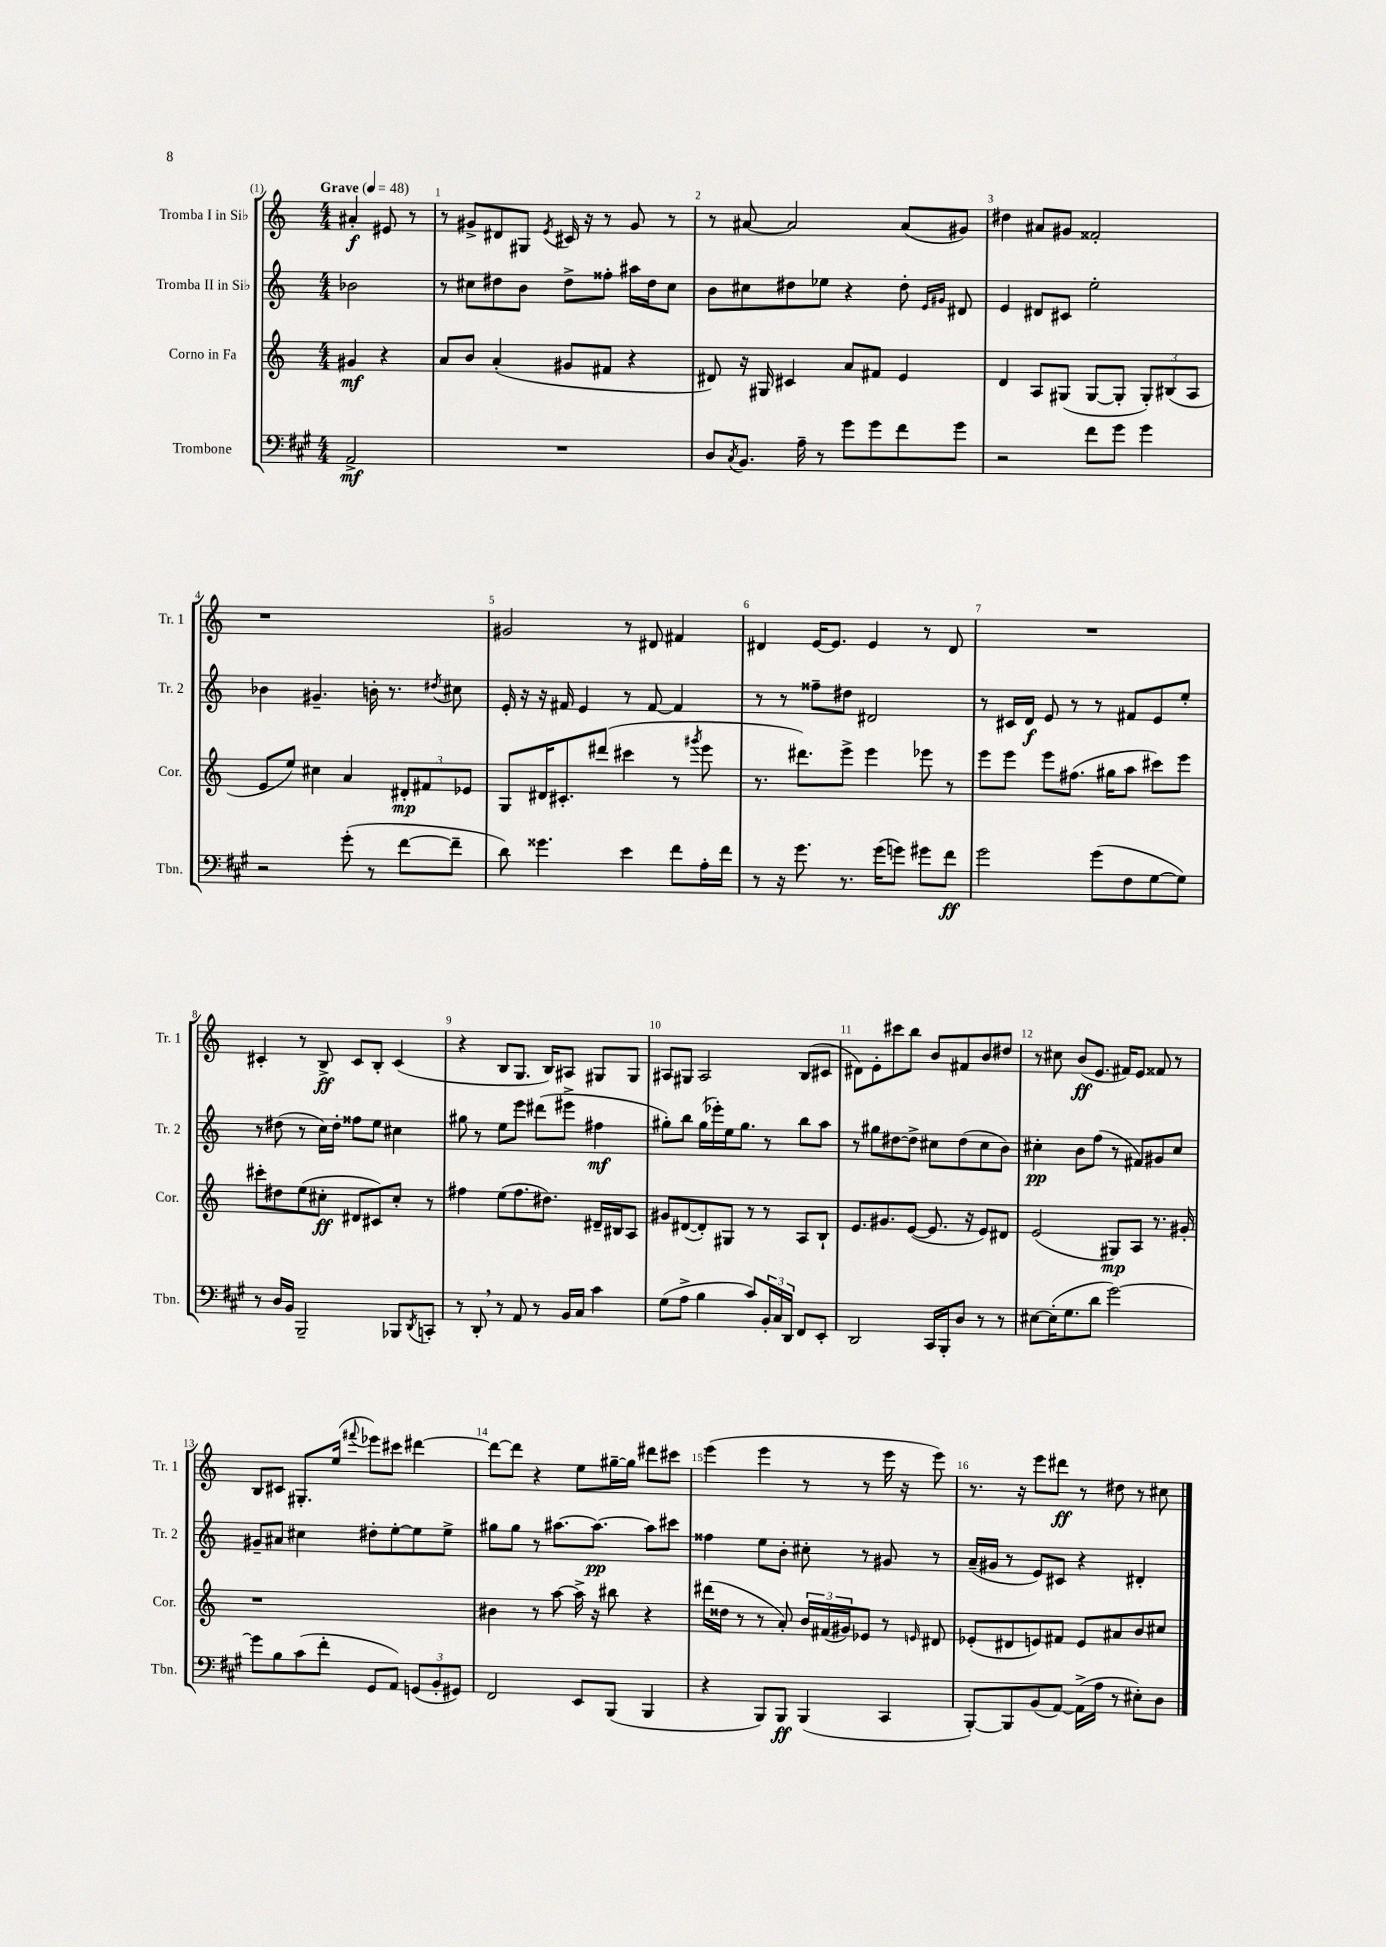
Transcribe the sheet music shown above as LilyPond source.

<<
\new StaffGroup <<
\new Staff = "s0" \with { instrumentName = "Tromba I in Sib" shortInstrumentName = "Tr. 1" } {
    \clef treble \key c \major \numericTimeSignature \time 4/4 \partial 2 \tempo "Grave" 4 = 48
    ais'4-.\f eis'8 r8 |
    r8 gis'8-> dis'8 gis8 \acciaccatura { e'8 } cis'16 r16 r8 gis'8 r8 |
    r8 ais'8~ ais'2 ais'8( gis'8) |
    dis''4 ais'8 gis'8 fisis'2-. |
    r1 |
    gis'2 r8 dis'8 fis'4 |
    dis'4 e'16~ e'8. e'4 r8 dis'8 |
    R1 |
    cis'4-. r8 b8->\ff cis'8 b8-. cis'4( |
    r4 b8 g8. b16) ais8 gis8 gis8 |
    ais8 gis8 ais2 b8( cis'8 |
    dis'8) e'8-. cis'''8 b''8 b'8 fis'8 b'8 dis''8 |
    r8 cis''8 b'8\ff( e'8. fis'16) e'8 fisis'8 r8 |
    b8 cis'8 gis8.-. e''16( \appoggiatura { fis'''8 } ees'''8) cis'''8 dis'''4~ |
    dis'''8~ dis'''8 r4 e''8 gis''16~-- gis''16 dis'''8 cis'''8 |
    e'''4( e'''4 r8 r8 e'''16 r16 e'''8) |
    r8. r16 e'''8 dis'''8\ff r8 dis''8 r8 cis''8 \bar "|." |
}
\new Staff = "s1" \with { instrumentName = "Tromba II in Sib" shortInstrumentName = "Tr. 2" } {
    \clef treble \key c \major \numericTimeSignature \time 4/4 \partial 2
    bes'2 |
    r8 cis''8 dis''8 b'8 dis''8-> fisis''8-. ais''16 dis''16 cis''8 |
    b'8 cis''8 dis''8 ees''8 r4 dis''8-. \grace { e'16 gis'16 } dis'8 |
    e'4 dis'8 cis'8 e''2-. |
    bes'4 gis'4.-- b'16-. r8. \acciaccatura { dis''8 } cis''8 |
    e'16-. r16 r16 fis'16 e'4 r8 fis'8~ fis'4 |
    r8 r8 fisis''8-- dis''8 dis'2 |
    r8 cis'16 d'16\f e'8 r8 r8 fis'8 e'8 e''8-. |
    r8 dis''8( r8 c''16) dis''16-. fisis''8 e''8 cis''4 |
    gis''8 r8 e''8 e'''8 dis'''8( eis'''8-> fis''4\mf |
    gis''8-.) b''8 gis''16( ees'''16-.) e''16 gis''8. r8 b''8 a''8 |
    r8 gis''8 dis''8~ dis''8-> cis''8 dis''8( cis''8 b'8) |
    cis''4-.\pp b'8 f''8( r8 fis'8) gis'8 cis''8 |
    gis'8-- ais'8 cis''4 dis''8-. e''8~-. e''8 e''8-> |
    gis''8 gis''8 r8 ais''8.~ ais''8.~\pp ais''8 cis'''8 |
    fisis''4 e''8 b'8-. cis''8-. r8 gis'8 r8 |
    a'16--( gis'16 r8 e'8) cis'8 r4 dis'4-. \bar "|." |
}
\new Staff = "s2" \with { instrumentName = "Corno in Fa" shortInstrumentName = "Cor." } {
    \clef treble \key c \major \numericTimeSignature \time 4/4 \partial 2
    gis'4\mf r4 |
    a'8 b'8 a'4-.( gis'8 fis'8 r4 |
    dis'8) r16 gis16 cis'4 a'8 fis'8 e'4 |
    d'4 a8 gis8( gis8~ gis8-. \tuplet 3/2 { gis8-.) bis8( a8 } |
    e'8 e''8) cis''4 a'4 \tuplet 3/2 { dis'8-.\mp fis'8 ees'8 } |
    g8 dis'16 cis'8.-. dis'''8( cis'''4 r8 \acciaccatura { gis'''8 } e'''8 |
    r8. dis'''8.) e'''8-> e'''4 ees'''8 r8 |
    e'''8 e'''8 e'''8 fis''8.( gis''16 a''8 cis'''8) e'''8 |
    cis'''8-. dis''8 e''8( cis''8-.\ff dis'8 cis'8) cis''8-. r8 |
    fis''4 e''8( fis''8. dis''8.) dis'16-- bis16 a8 |
    gis'8 dis'8~( dis'8-.) gis8 r8 r8 a8 b8-! |
    e'8. gis'8. e'8~( e'8. r16 e'8) dis'8 |
    e'2( gis8\mp) a8 r8. gis'16-. |
    r1 |
    bis'4 r8 a''8~ a''16-> r16 bis''8 r4 |
    dis'''16( disis''16 r8 r8 a'8-.) \tuplet 3/2 { b'16 fis'16( gis'16) } ees'8 r8 \grace { e'16 } dis'8 |
    ees'8-.( dis'8 e'8) fis'8 e'8 ais'8 b'8 cis''8 \bar "|." |
}
\new Staff = "s3" \with { instrumentName = "Trombone" shortInstrumentName = "Tbn." } {
    \clef bass \key a \major \numericTimeSignature \time 4/4 \partial 2
    a,2->\mf |
    R1 |
    d8 \acciaccatura { cis8 } b,8. a16-- r8 gis'8 gis'8 fis'8 gis'8 |
    r2 fis'8 gis'8 gis'4 |
    r2 gis'8-.( r8 fis'8~ fis'8-- |
    d'8) gisis'4. e'4 fis'8 a16-. fis'16 |
    r8 r16 gis'8. r8. gis'16( g'8) gis'8 fis'8\ff |
    gis'2 gis'8( fis8 gis8~ gis8) |
    r8 d16 b,16 b,,2-- bes,,8 \acciaccatura { d,8 } c,8-. |
    r8 d,8-. \breathe r8 a,8 r8 b,16 cis16 cis'4 |
    gis8( a8-> b4 cis'8) \tuplet 3/2 { b,16-. cis16 d,16 } fis,8 e,8-. |
    d,2 cis,16 b,,16-. d8 r8 r8 |
    eis8~ eis16-.( gis8. d'8 gis'2~) |
    gis'8 b8 cis'8( fis'8-. gis,8 a,8) \tuplet 3/2 { g,8( b,8-. gis,8) } |
    fis,2 e,8 b,,8( b,,4 |
    r4 b,,8) b,,8\ff b,,4( cis,4 |
    b,,8~-.) b,,8 b,8( a,8~) a,16->( a16 r8 eis8-.) d8 \bar "|." |
}
>>
>>
\layout { \context { \Score \override BarNumber.break-visibility = ##(#f #t #t) barNumberVisibility = #all-bar-numbers-visible } }
